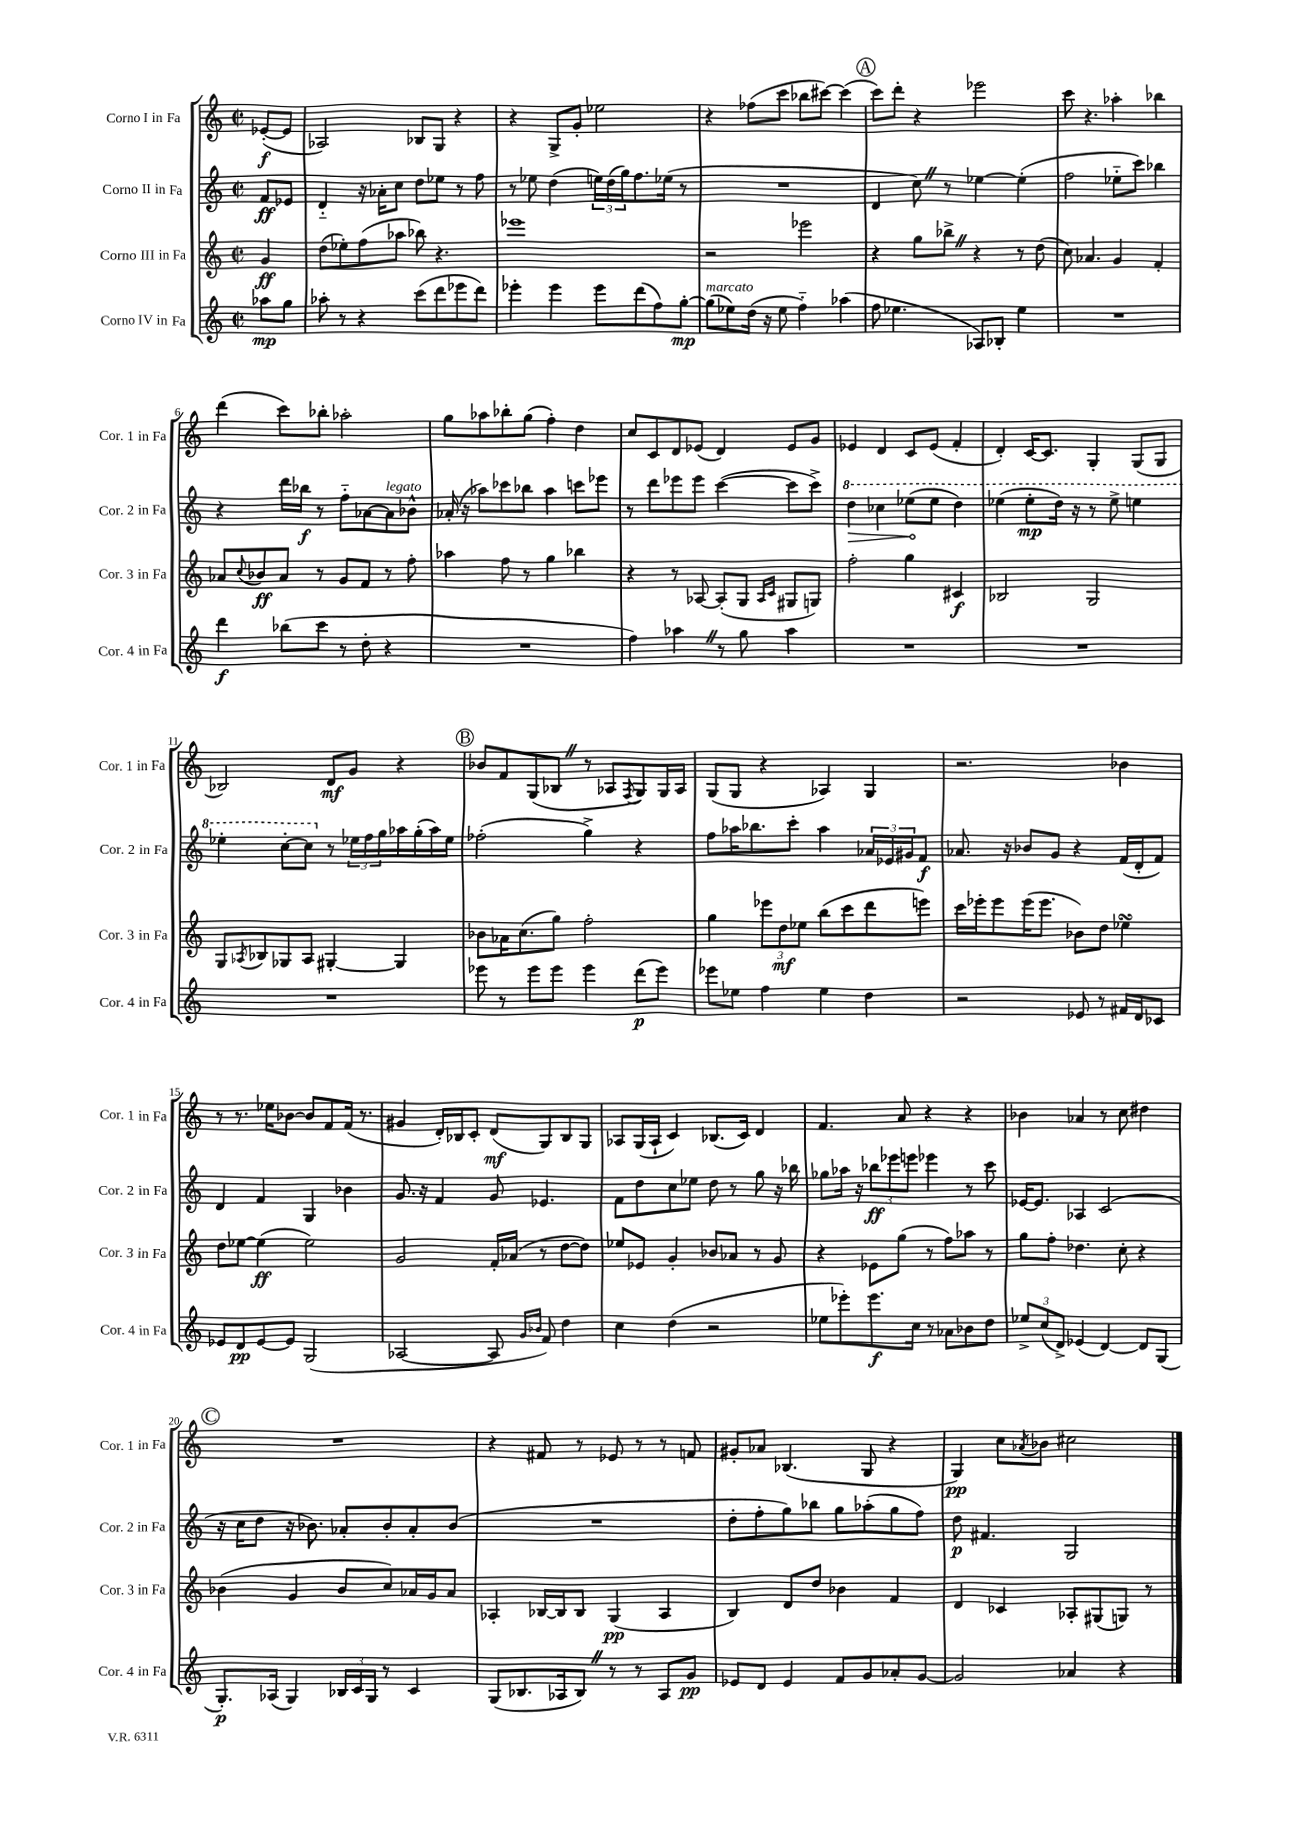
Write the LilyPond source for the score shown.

<<
\new StaffGroup <<
\new Staff = "s0" \with { instrumentName = "Corno I in Fa" shortInstrumentName = "Cor. 1 in Fa" } {
    \clef treble \key c \major \defaultTimeSignature \time 2/2 \partial 4
    ees'8~-.\f( ees'8 |
    aes2) bes8 g8 r4 |
    r4 g8-> g'8-. ees''2 |
    r4 fes''8( c'''8 bes''8 cis'''8~) cis'''4( |
    \mark \markup { \circle "A" } c'''8) d'''8-. r4 ees'''2 |
    c'''8 r4. aes''4-. bes''4 |
    d'''4( c'''8) bes''8-. aes''2-. |
    g''8 aes''8 bes''8-. g''8( f''4-.) d''4 |
    c''8 c'8 d'8 ees'8( d'4) ees'8 g'8 |
    ees'4 d'4 c'8 ees'8( f'4-. |
    d'4-.) c'16~ c'8. g4-. g8( g8 |
    bes2) d'8\mf g'8 r4 |
    \mark \markup { \circle "B" } bes'8 f'8 g8( bes8 \once \override BreathingSign.text = \markup { \musicglyph "scripts.caesura.straight" } \breathe r8 aes8 \acciaccatura { f8 } g8) g16 aes16 |
    g8( g8 r4 aes4) g4 |
    r2. bes'4 |
    r8 r8. ees''16 bes'8~ bes'8 f'8 f'16( r8. |
    gis'4 d'16-.) bes16 c'8-. d'8\mf( g8) bes8 g8 |
    aes8 g16( aes16-! c'4) bes8.( c'16) d'4 |
    f'4. a'8 r4 r4 |
    bes'4 aes'4 r8 c''8 dis''4 |
    \mark \markup { \circle "C" } R1 |
    r4 fis'8 r8 ees'8 r8 r8 f'8 |
    gis'8-. aes'8 bes4.( g8 r4 |
    g4\pp) c''8 \acciaccatura { aes'8 } bes'8 cis''2 \bar "|." |
}
\new Staff = "s1" \with { instrumentName = "Corno II in Fa" shortInstrumentName = "Cor. 2 in Fa" } {
    \clef treble \key c \major \defaultTimeSignature \time 2/2 \partial 4
    f'8\ff ees'8 |
    d'4-_ r16 aes'16-. c''8 d''8 ees''8 r8 f''8 |
    r8 ees''8 d''4( \tuplet 3/2 { e''16) d''16( g''16) } f''8. ees''16( r8 |
    R1 |
    \mark \markup { \circle "A" } d'4 c''8) \once \override BreathingSign.text = \markup { \musicglyph "scripts.caesura.straight" } \breathe r8 ees''4~ ees''4-.( |
    f''2 ees''8-_ c'''8) bes''4 |
    r4 d'''16 bes''16\f r8 f''8-_ aes'8~ aes'8^\markup { \italic "legato" } bes'8-^ |
    aes'16-.( r16 aes''8) ces'''8 bes''8 aes''4 c'''8 ees'''8 |
    r8 d'''8 ees'''8 ees'''8 c'''4~( c'''8 c'''8->) |
    \ottava #1 \once \override Hairpin.circled-tip = ##t d'''4\> ces'''4 ees'''8\!( ees'''8 d'''4) |
    ees'''4( ees'''8-.\mp d'''16) r16 r8 ees'''8-> e'''4 |
    ees'''4-. c'''8~-. c'''8 \ottava #0 r8 \tuplet 3/2 { ees''16 f''16 g''16 } aes''16 g''16-.( aes''16) ees''16 |
    \mark \markup { \circle "B" } fes''2-.( g''4->) r4 |
    f''8 aes''16 bes''8. c'''8-. aes''4 \tuplet 3/2 { aes'16 ees'16 gis'16 } f'8\f |
    aes'8. r16 bes'8 g'8 r4 f'16( d'16-. f'8) |
    d'4 f'4 g4 bes'4 |
    g'8. r16 f'4 g'8 ees'4. |
    f'8 d''8 c''8 ees''8 d''8 r8 g''8 r16 bes''16 |
    ges''8 aes''16 r16 \tuplet 3/2 { bes''8\ff ees'''8 e'''8 } ees'''4 r8 c'''8 |
    ees'16~ ees'8. aes4 c'2( |
    \mark \markup { \circle "C" } r16 c''16 d''8 r16 bes'8.) aes'8-. bes'8-. aes'8-. bes'8( |
    R1 |
    d''8-. f''8-. g''8) bes''8 g''8 aes''8-.( g''8 f''8) |
    d''8\p fis'4. g2 \bar "|." |
}
\new Staff = "s2" \with { instrumentName = "Corno III in Fa" shortInstrumentName = "Cor. 3 in Fa" } {
    \clef treble \key c \major \defaultTimeSignature \time 2/2 \partial 4
    g'4\ff |
    d''8( ees''8-.) f''8( aes''8 bes''8) r4. |
    ees'''1 |
    r2 ees'''2 |
    \mark \markup { \circle "A" } r4 g''8 bes''8-> \once \override BreathingSign.text = \markup { \musicglyph "scripts.caesura.straight" } \breathe r4 r8 d''8( |
    c''8) aes'4. g'4 f'4-. |
    aes'8 \appoggiatura { c''8 } bes'8\ff aes'8 r8 g'8 f'8 r8 f''8-. |
    aes''4 f''8 r8 g''4 bes''4 |
    r4 r8 aes8~ aes8-.( g8 \grace { aes16 c'16 } gis8 g8) |
    f''2-. g''4 cis'4\f |
    bes2 g2 |
    g8 \acciaccatura { aes8 } bes8 ges8 aes8 gis4~-. gis4 |
    \mark \markup { \circle "B" } bes'8 aes'16 c''8.( g''8) f''2-. |
    g''4 \tuplet 3/2 { ees'''8 d''8\mf ees''8 } b''8( c'''8 d'''8 e'''8) |
    c'''16 ees'''16-. ees'''8 ees'''16( ees'''8. bes'8) d''8 ees''4\turn |
    d''8 ees''8~ ees''4\ff( ees''2) |
    g'2 f'16-. aes'16( r8 d''8~ d''8) |
    ees''8 ees'8 g'4-. bes'8 aes'8 r8 g'8 |
    r4 ees'8 g''8( r8 f''8) aes''8 r8 |
    g''8 f''8-. des''4. c''8-. r4 |
    \mark \markup { \circle "C" } bes'4( g'4 bes'8 c''8) aes'16 g'16 aes'8 |
    aes4-. bes16~ bes16 bes8 g4\pp( aes4 |
    b4) d'8 d''8 bes'4 f'4 |
    d'4 ces'4 aes8-. gis8( g8) r8 \bar "|." |
}
\new Staff = "s3" \with { instrumentName = "Corno IV in Fa" shortInstrumentName = "Cor. 4 in Fa" } {
    \clef treble \key c \major \defaultTimeSignature \time 2/2 \partial 4
    aes''8\mp g''8 |
    aes''8-. r8 r4 c'''8( d'''8 ees'''8 d'''8) |
    ees'''4-. ees'''4 ees'''8 d'''8( f''8) g''8~-.\mp |
    g''8^\markup { \italic "marcato" }( ees''8) d''16( r16 ees''8 f''4-_) aes''4( |
    \mark \markup { \circle "A" } f''8 ees''4. aes8) bes8-. ees''4 |
    R1 |
    d'''4\f bes''8( c'''8 r8 d''8-. r4 |
    R1 |
    f''4) aes''4 \once \override BreathingSign.text = \markup { \musicglyph "scripts.caesura.straight" } \breathe r8 g''8 aes''4 |
    R1 |
    R1 |
    R1 |
    \mark \markup { \circle "B" } ees'''8 r8 ees'''8 ees'''8 ees'''4 d'''8\p( ees'''8) |
    ees'''8 ees''8 f''4 ees''4 d''4 |
    r2 ees'8 r8 fis'16 d'16 ces'8 |
    ees'8 d'8\pp ees'8~ ees'8 g2( |
    aes2~ aes8 \grace { g'16 bes'16 } f'8) d''4 |
    c''4 d''4( r2 |
    ees''8 ees'''8-.) ees'''8.\f c''16 r8 aes'8 bes'8 d''8 |
    \tuplet 3/2 { ees''8-> c''8( d'8->) } ees'4( d'4~) d'8 g8( |
    \mark \markup { \circle "C" } g8.-.\p) aes16( g4) \tuplet 3/2 { bes16 c'16 g16 } r8 c'4 |
    g8( bes8. aes16 bes8) \once \override BreathingSign.text = \markup { \musicglyph "scripts.caesura.straight" } \breathe r8 r8 aes8 g'8\pp |
    ees'8 d'8 ees'4 f'8 g'8 aes'8-. g'8~ |
    g'2 aes'4 r4 \bar "|." |
}
>>
>>
